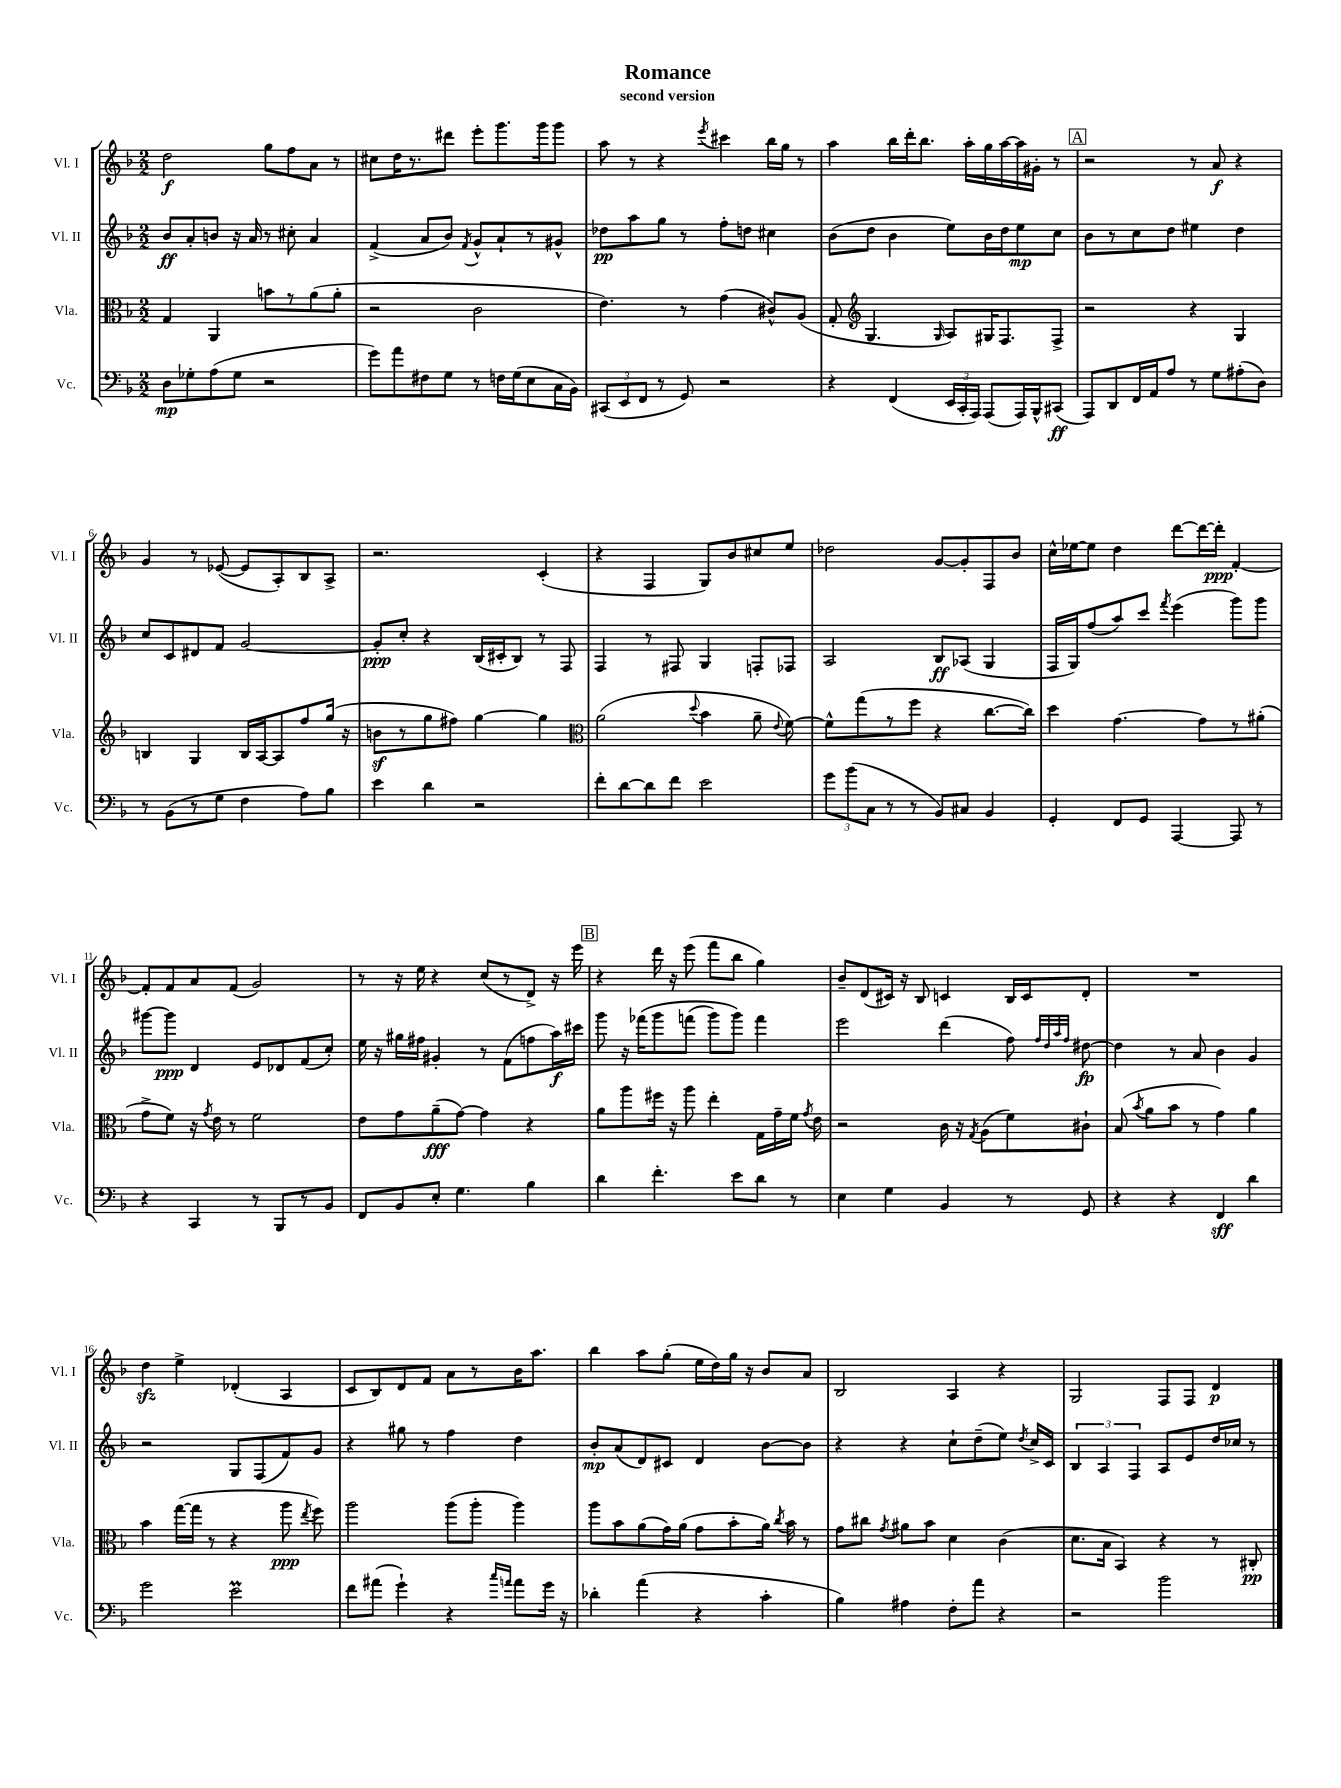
\header { title = "Romance" subtitle = "second version" }
<<
\new StaffGroup <<
\new Staff = "s0" \with { instrumentName = "Vl. I" shortInstrumentName = "Vl. I" } {
    \clef treble \key f \major \numericTimeSignature \time 2/2
    \autoBeamOff d''2\f g''8[ f''8 a'8] r8 |
    cis''8[ d''16 r8. dis'''8] e'''8[-. g'''8. g'''16 g'''8] |
    a''8 r8 r4 \acciaccatura { e'''8 } cis'''4 bes''16[ g''16] r8 |
    a''4 bes''16[ d'''16-. bes''8.] a''16[-. g''16 a''16~ a''16 gis'16]-. r8 |
    \mark \markup { \box "A" } r2 r8 a'8\f r4 |
    g'4 r8 ees'8~( ees'8[ a8-.) bes8 a8]-> |
    r2. c'4-.( |
    r4 f4 g8[) bes'8 cis''8 e''8] |
    des''2 g'8[~ g'8-. f8 bes'8] |
    c''16[-^ ees''16~ ees''8] d''4 d'''8[~ d'''16~ d'''16]-.\ppp f'4~-. |
    f'8[-. f'8 a'8 f'8]( g'2) |
    r8 r16 e''16 r4 c''8[( r8 d'8]->) r16 e'''16 |
    \mark \markup { \box "B" } r4 d'''16 r16 e'''8( f'''8[ bes''8] g''4) |
    bes'8[-- d'8( cis'16]) r16 bes8 c'4 bes16[ c'16 d'8]-. |
    R1 |
    d''4\sfz e''4-> des'4-.( a4 |
    c'8[ bes8) d'8 f'8] a'8[ r8 bes'16 a''8.] |
    bes''4 a''8[ g''8]-.( e''16[ d''16) g''16] r16 bes'8[ a'8] |
    bes2 a4 r4 |
    g2 f8[ f8] d'4\p \bar "|." |
}
\new Staff = "s1" \with { instrumentName = "Vl. II" shortInstrumentName = "Vl. II" } {
    \clef treble \key f \major \numericTimeSignature \time 2/2
    \autoBeamOff bes'8[\ff a'8-. b'8] r16 a'16 r8 cis''8-. a'4 |
    f'4->( a'8[ bes'8]) \acciaccatura { f'8 } g'8[-^ a'8-! r8 gis'8]-^ |
    des''8[\pp a''8 g''8] r8 f''8[-. d''8] cis''4 |
    bes'8[( d''8] bes'4 e''8[) bes'16 d''16 e''8\mp c''8] |
    \mark \markup { \box "A" } bes'8[ r8 c''8 d''8] eis''4 d''4 |
    c''8[ c'8 dis'8 f'8] g'2~ |
    g'8[-.\ppp c''8]-. r4 bes16[( cis'16-. bes8]) r8 f8 |
    f4 r8 fis8 g4 f8[-. fes8] |
    a2 bes8[\ff aes8]( g4 |
    f16[ g16) f''8( a''8) c'''8] \acciaccatura { f'''8 } e'''4( g'''8[) g'''8] |
    gis'''8[~ gis'''8]\ppp d'4 e'8[ des'8 f'8( c''8]-.) |
    e''16 r16 gis''16[ fis''16] gis'4-. r8 f'8[( f''8 a''16\f) cis'''16] |
    \mark \markup { \box "B" } g'''8 r16 fes'''16[\( g'''8 f'''8]( g'''8[) g'''8]\) f'''4 |
    e'''2 d'''4( f''8) \grace { f''32[ d''32 a''32 f''32] } dis''8~\fp |
    dis''4 r8 a'8 bes'4 g'4 |
    r2 g8[ f8( f'8) g'8] |
    r4 gis''8 r8 f''4 d''4 |
    bes'8[-.\mp a'8( d'8) cis'8] d'4 bes'8[~ bes'8] |
    r4 r4 c''8[-! d''8--( e''8]) \acciaccatura { d''8 } c''16[-> c'16] |
    \tuplet 3/2 { bes4 a4 f4 } a8[ e'8 d''16 ces''16] r8 \bar "|." |
}
\new Staff = "s2" \with { instrumentName = "Vla." shortInstrumentName = "Vla." } {
    \clef alto \key f \major \numericTimeSignature \time 2/2
    \autoBeamOff g4 a,4 b'8[ r8 a'8( a'8]-. |
    r2 c'2 |
    e'4.) r8 g'4( cis'8[-^) a8]( |
    g8-. \clef treble g4. \grace { g16 } a8[) gis16 f8. f8]-> |
    \mark \markup { \box "A" } r2 r4 g4 |
    b4 g4 b16[ a16~ a8 f''8 g''16]( r16 |
    b'8[\sf r8 g''8 fis''8]) g''4~ g''4 |
    \clef alto a'2( \appoggiatura { d''8 } bes'4 a'8-- \appoggiatura { e'8 } f'8~) |
    f'8[-^ g''8( r8 f''8] r4 c''8.[~ c''16]) |
    d''4 g'4.~ g'8[ r8 ais'8]-.( |
    g'8[-> f'8]) r16 \acciaccatura { g'8 } e'16 r8 f'2 |
    e'8[ g'8 a'8--\fff( g'8]~) g'4 r4 |
    \mark \markup { \box "B" } a'8[ a''8 fis''16] r16 a''8 e''4-. g16[ g'16-- f'16] \acciaccatura { g'8 } e'16 |
    r2 c'16 r16 \acciaccatura { g8 } a8[( f'8) cis'8]-! |
    bes8( \acciaccatura { bes'8 } a'8[ bes'8] r8 g'4) a'4 |
    bes'4 g''16[~( g''16] r8 r4 a''8\ppp \acciaccatura { e''8 } f''8) |
    a''2 a''8[( a''8]-. a''4) |
    a''8[ bes'8 a'8( g'16) a'16]( g'8[ bes'8-. a'16]) \acciaccatura { c''8 } bes'16 r8 |
    g'8[ cis''8] \acciaccatura { g'8 } ais'8[ bes'8] d'4 c'4( |
    d'8.[ bes16] bes,4) r4 r8 cis8-.\pp \bar "|." |
}
\new Staff = "s3" \with { instrumentName = "Vc." shortInstrumentName = "Vc." } {
    \clef bass \key f \major \numericTimeSignature \time 2/2
    \autoBeamOff d8[\mp ges8-. a8( ges8] r2 |
    g'8[) a'8 fis8 g8] r8 f16[ g16( e8 c16 bes,16]) |
    \tuplet 3/2 { cis,8[( e,8 f,8] } r8 g,8) r2 |
    r4 f,4( \tuplet 3/2 { e,16[ c,16-. a,,16]) } a,,8[( a,,16) bes,,16-^ cis,8]\ff( |
    \mark \markup { \box "A" } a,,8[) d,8 f,16 a,16 a8] r8 g8[ ais8-.( d8]) |
    r8 bes,8[( r8 g8] f4 a8[) bes8] |
    e'4 d'4 r2 |
    f'8[-. d'8~ d'8 f'8] e'2 |
    \tuplet 3/2 { g'8[ bes'8( c8] } r8 r8 bes,8[) cis8] bes,4 |
    g,4-. f,8[ g,8] a,,4~ a,,8 r8 |
    r4 c,4 r8 bes,,8[ r8 bes,8] |
    f,8[ bes,8 e8]-. g4. bes4 |
    \mark \markup { \box "B" } d'4 f'4.-. e'8[ d'8] r8 |
    e4 g4 bes,4 r8 g,8 |
    r4 r4 f,4\sff d'4 |
    g'2 e'2\prall |
    f'8[ ais'8]( g'4-!) r4 \grace { c''16[ a'16] } a'8[ g'16] r16 |
    des'4-. a'4( r4 c'4-. |
    bes4) ais4 f8[-. a'8] r4 |
    r2 bes'2 \bar "|." |
}
>>
>>
